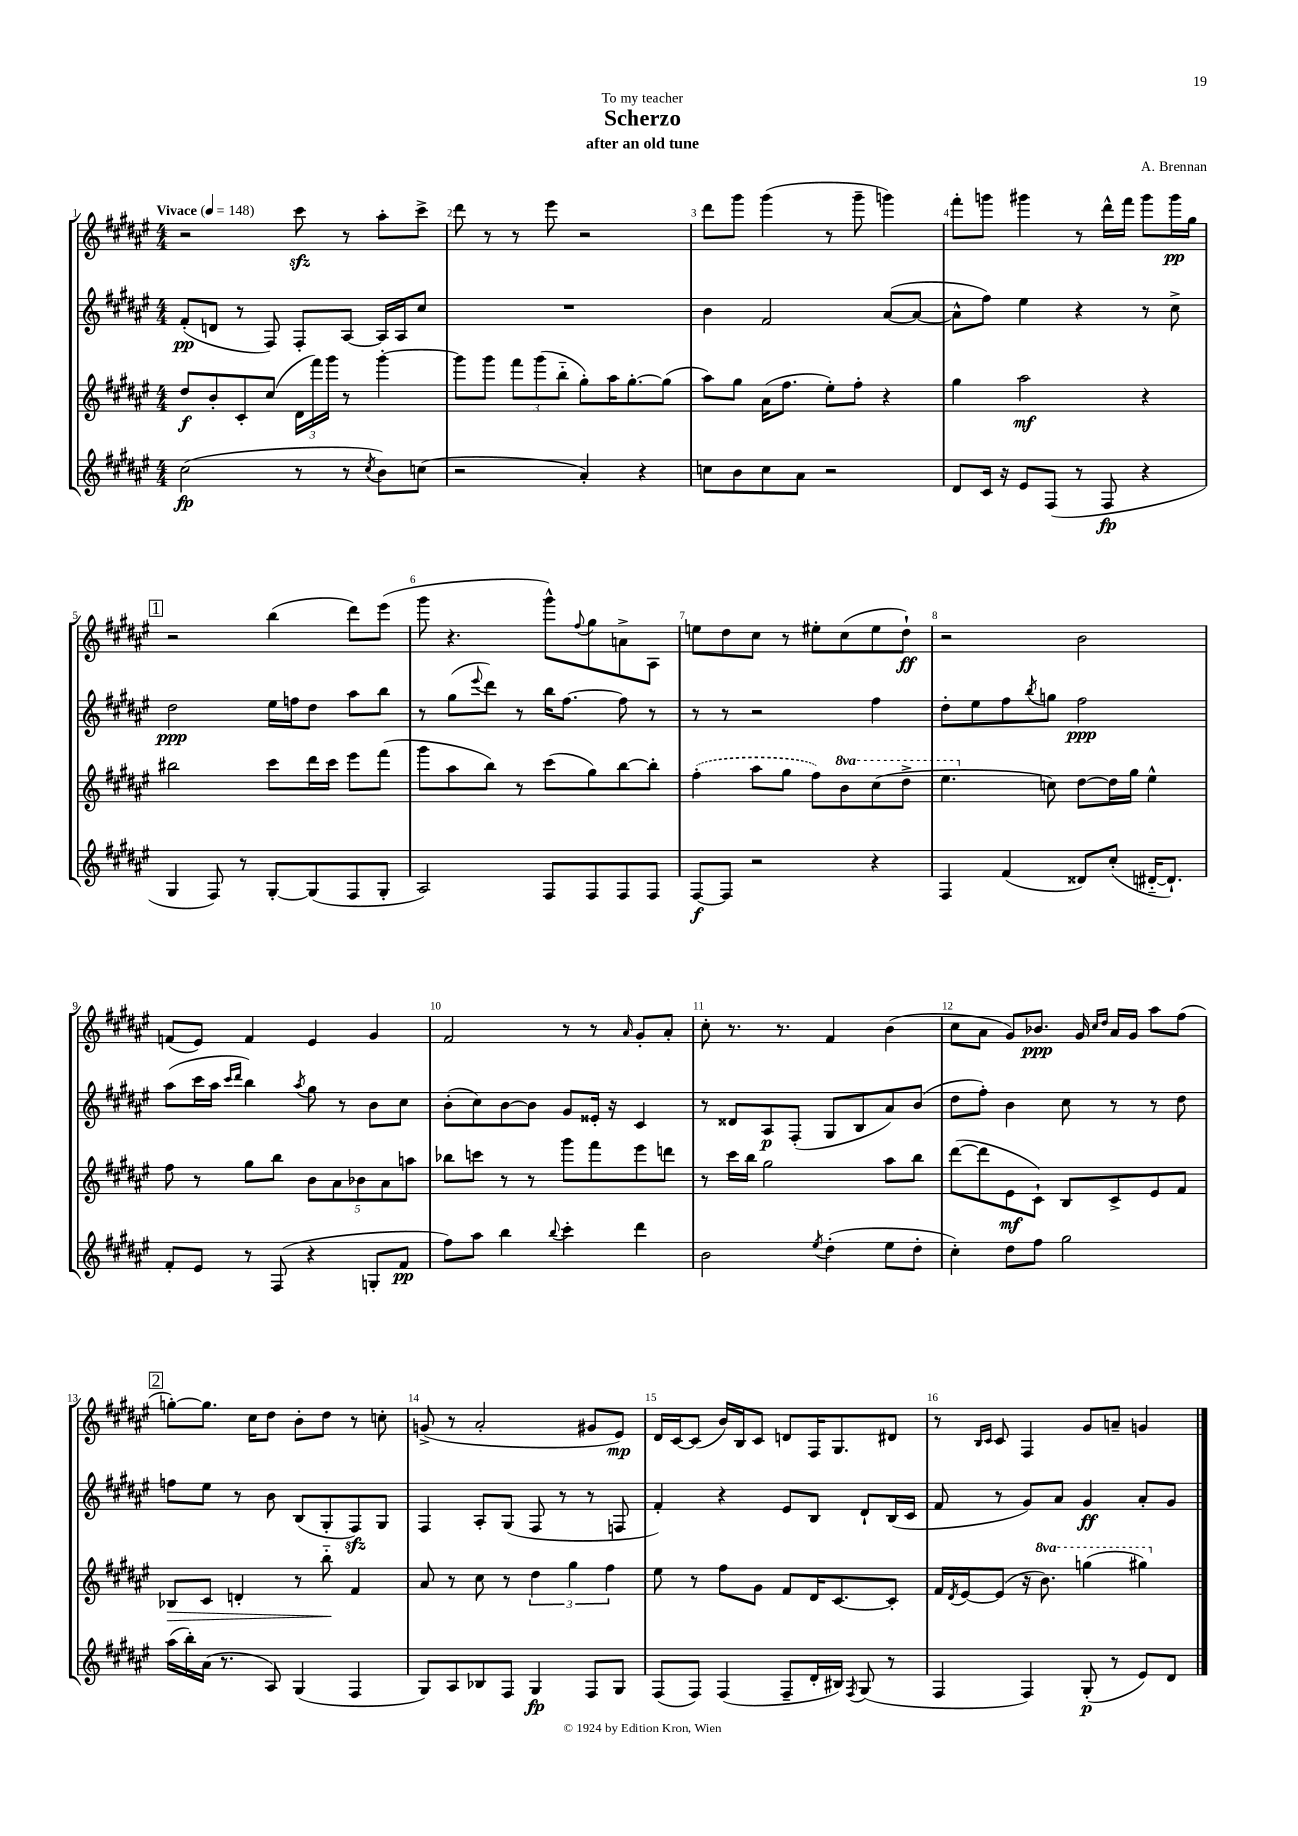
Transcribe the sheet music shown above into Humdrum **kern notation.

**kern	**kern	**kern	**kern
*staff4	*staff3	*staff2	*staff1
*clefG2	*clefG2	*clefG2	*clefG2
*k[f#c#g#d#a#e#]	*k[f#c#g#d#a#e#]	*k[f#c#g#d#a#e#]	*k[f#c#g#d#a#e#]
*M4/4	*M4/4	*M4/4	*M4/4
*MM148	*MM148	*MM148	*MM148
(2cc#	8dd#	(8f#'	2r
.	8b'	8d	.
.	8c#'	8r	.
.	(8cc#	8F#)	.
8r	24d#	8F#'	8ccc#
.	24fff#)	.	.
.	24ggg#	.	.
8r	8r	[8A#	8r
8qcc#	.	.	.
8b)	[4ggg#'	16A#]	8aa#'
.	.	16A#	.
(8cc	.	8cc#	8ccc#^
=	=	=	=
2r	8ggg#]	1r	8ddd#
.	8ggg#	.	8r
.	12fff#	.	8r
.	(12ggg#	.	.
.	.	.	8eee#
.	12bb'~	.	.
4a#')	8gg#')	.	2r
.	16aa#	.	.
.	[8.gg#'	.	.
4r	.	.	.
.	(8gg#]	.	.
=	=	=	=
8cc	8aa#)	4b	8ddd#
8b	8gg#	.	8ggg#
8cc	(16a#	2f#	(4ggg#
.	8.ff#	.	.
8a#	.	.	.
2r	8ee#')	.	8r
.	8ff#'	.	8ggg#~
.	4r	([8a#	4ggg)
.	.	8a#_	.
=	=	=	=
8d#	4gg#	8a#^^]	8fff#'
16c#	.	8ff#)	8ggg
16r	.	.	.
8e#	2aa#	4ee#	4ggg#
(8F#	.	.	.
8r	.	4r	8r
8F#	.	.	16ddd#^^
.	.	.	16fff#
4r	4r	8r	8ggg#
.	.	8cc#^	16ggg#
.	.	.	16gg#
=	=	=	=
4G#	2bb#	2dd#	2r
8F#)	.	.	.
8r	.	.	.
[8G#'	8ccc#	16ee#	(4bb
.	.	16ff	.
(8G#]	16ddd#	8dd#	.
.	16ccc#	.	.
8F#	8eee#	8aa#	8ddd#)
8G#'	(8fff#	8bb	(8eee#
=	=	=	=
2A#)	8ggg#	8r	8ggg#
.	8aa#	(8gg#	4.r
.	.	8qqeee#	.
.	8bb)	8ddd#)	.
.	8r	8r	.
8F#	(8ccc#	16bb	8ggg#^^)
.	.	[8.ff#	.
.	.	.	8qqff#
8F#	8gg#)	.	8gg#
8F#	[8bb	8ff#]	8a^
8F#	8bb']	8r	8A#
=	=	=	=
[8F#	(4ff#'	8r	8ee
8F#]	.	8r	8dd#
2r	8aa#	2r	8cc#
.	8gg#	.	8r
.	8ff#)	.	8ee#'
.	8bb	.	(8cc#
4r	(8ccc#	4ff#	8ee#
.	8ddd#^	.	8dd#`)
=	=	=	=
4F#	4.eee#	8dd#'	2r
.	.	8ee#	.
(4f#	.	8ff#	.
.	.	8qbb	.
.	8cc)	8gg	.
8d##)	[8dd#	2ff#	2b
(8cc#'	16dd#]	.	.
.	16gg#	.	.
[16d#'~	4ee#^^	.	.
8.d#`])	.	.	.
=	=	=	=
8f#'	8ff#	(8aa#	(8f
8e#	8r	16ccc#	8e#)
.	.	16aa#	.
.	.	16qqccc#	.
.	.	16qqddd#	.
8r	8gg#	4bb)	4f
(8F#	8bb	.	.
.	.	8qaa#	.
4r	10b	8gg#	4e#
.	10a#	.	.
.	.	8r	.
.	10b-	.	.
8G'	.	8b	4g#
.	10a#	.	.
8f#	.	8cc#	.
.	10aa	.	.
=	=	=	=
8ff#)	8bb-	(8b'	2f#
8aa#	8ccc	8cc#)	.
4bb	8r	[8b	.
.	8r	8b]	.
8qqbb	.	.	.
4ccc#'	8ggg#	8g#	8r
.	8fff#	16e##'	8r
.	.	16r	.
.	.	.	16qqa#
4ddd#	8eee#	4c#	8g#'
.	8ddd	.	8a#'
=	=	=	=
2b	8r	8r	8cc#'
.	16ccc#	8d##	8.r
.	16bb	.	.
.	2gg#	8A#	.
.	.	.	8.r
.	.	(8F#'	.
8qee#	.	.	.
(4dd#'	.	8G#	4f#
.	.	8B	.
8ee#	8aa#	8a#)	(4b
8dd#'	8bb	(8b	.
=	=	=	=
4cc#')	([8ddd#	8dd#	8cc#
.	8ddd#]	8ff#')	8a#
8dd#	8e#	4b	8g#)
8ff#	8c#`)	.	8.b-
2gg#	8B	8cc#	.
.	.	.	16g#
.	.	.	16qqcc#
.	.	.	16qqdd#
.	8c#^	8r	16a#
.	.	.	16g#
.	8e#	8r	8aa#
.	8f#	8dd#	(8ff#
=	=	=	=
(16aa#	8B-	8ff	[8gg')
16bb')	.	.	.
(16a#	8c#	8ee#	8.gg]
8.r	.	.	.
.	4d'	8r	.
.	.	.	16cc#
8A#)	.	8b	8dd#
(4G#	8r	(8B	8b'
.	8bb'~	8G#'	8dd#
4F#	4f#	8F#)	8r
.	.	8G#	8cc'
=	=	=	=
8G#)	8a#	4F#	(8g^
8A#	8r	.	8r
8B-	8cc#	8A#'	2a#'
8F#	8r	(8G#	.
4G#	6dd#	8F#	.
.	.	8r	.
.	6gg#	.	.
8F#	.	8r	8g#
.	6ff#	.	.
8G#	.	8F	8e#)
=	=	=	=
(8F#	8ee#	4f#')	16d#
.	.	.	[16c#
8F#)	8r	.	(8c#]
(4F#	8ff#	4r	16b)
.	.	.	16B
.	8g#	.	8c#
8F#~	8f#	8e#	8d
16d#'	16d#	8B	16F#
16B#)	[8.c#	.	8.G#
8qF#	.	.	.
(8G#	.	8d#`	.
8r	8c#']	(16B	8d#
.	.	16c#	.
=	=	=	=
4F#	16f#	8f#	8r
.	8qd#	.	.
.	[16e#	.	.
.	.	.	16qqB
.	.	.	16qqc#
.	(8e#]	8r	8c#
4F#)	16r	8g#)	4F#
.	8.bb)	.	.
.	.	8a#	.
(8G#'	(4ggg	4g#	8g#
8r	.	.	8a~
8e#)	4ggg#)	8a#'	4g
8d#	.	8g#	.
==	==	==	==
*-	*-	*-	*-
